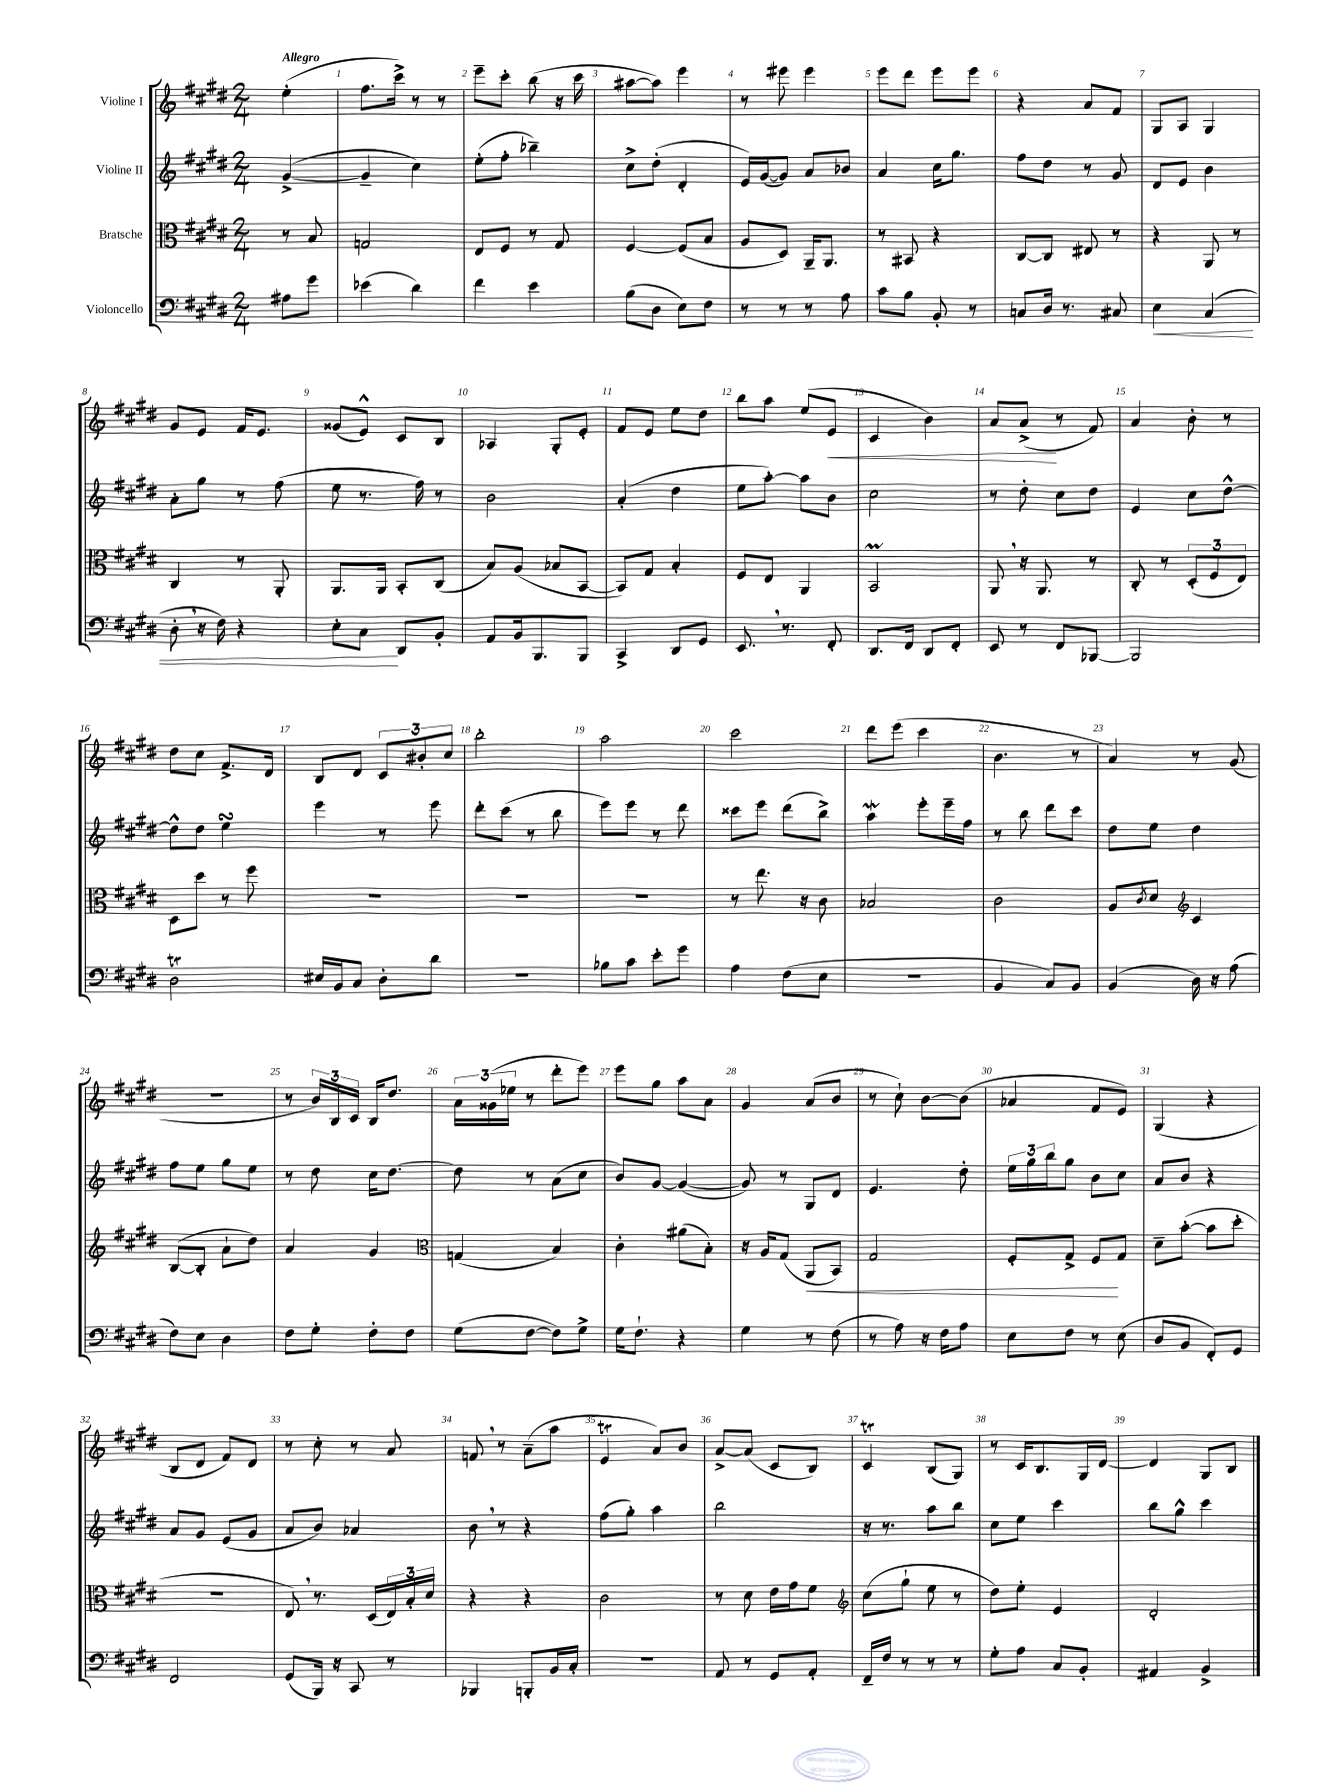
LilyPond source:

<<
\new StaffGroup <<
\new Staff = "s0" \with { instrumentName = "Violine I" } {
    \clef treble \key e \major \numericTimeSignature \time 2/4 \partial 4 \tempo "Allegro"
    e''4-.( |
    fis''8. cis'''16->) r8 r8 |
    e'''8-- cis'''8-. b''8( r16 cis'''16 |
    ais''8~ ais''8) e'''4 |
    r8 eis'''8 eis'''4 |
    e'''8 dis'''8 e'''8 e'''8 |
    r4 a'8 fis'8 |
    gis8 a8 gis4 |
    gis'8 e'8 fis'16 e'8. |
    gisis'8( e'8-^) cis'8 b8 |
    aes4 gis8-. e'8-. |
    fis'8 e'8 e''8 dis''8 |
    b''8 a''8 e''8( e'8\< |
    cis'4 b'4) |
    a'8 a'8->\!( r8 fis'8) |
    a'4 b'8-. r8 |
    dis''8 cis''8 fis'8.-> dis'16 |
    b8 dis'8 \tuplet 3/2 { cis'8 bis'8-. cis''8 } |
    b''2-. |
    a''2 |
    cis'''2 |
    dis'''8 e'''8( cis'''4 |
    b'4. r8 |
    a'4) r8 gis'8( |
    R2 |
    r8 \tuplet 3/2 { b'16) b16 cis'16 } b16 dis''8. |
    \tuplet 3/2 { a'16 gisis'16( ees''16 } r8 dis'''8-. e'''8) |
    e'''8 gis''8 a''8 a'8 |
    gis'4 a'8( b'8 |
    r8 cis''8-!) b'8~ b'8( |
    aes'4 fis'8 e'8) |
    gis4( r4 |
    b8 dis'8 fis'8) dis'8 |
    r8 cis''8-. r8 a'8 |
    f'8 \breathe r8 a'8--( a''8 |
    e'4\trill a'8) b'8 |
    a'8~-> a'8( cis'8 b8) |
    cis'4\trill b8( gis8) |
    r8 cis'16 b8. gis16 dis'16~ |
    dis'4 gis8 b8 \bar "|." |
}
\new Staff = "s1" \with { instrumentName = "Violine II" } {
    \clef treble \key e \major \numericTimeSignature \time 2/4 \partial 4
    gis'4~->( |
    gis'4-- cis''4) |
    e''8-.( fis''8-. bes''4--) |
    cis''8-> dis''8-.( dis'4-. |
    e'16) gis'16~( gis'8) a'8 bes'8 |
    a'4 cis''16 gis''8. |
    fis''8 dis''8 r8 gis'8 |
    dis'8 e'8 b'4 |
    a'8-. gis''8 r8 fis''8( |
    e''8 r8. fis''16) r8 |
    b'2 |
    a'4-.( dis''4 |
    e''8 a''8~-.) a''8 b'8 |
    cis''2 |
    r8 dis''8-. cis''8 dis''8 |
    e'4 cis''8 dis''8~-^ |
    dis''8-^ dis''8 e''4\turn |
    e'''4 r8 e'''8 |
    dis'''8-. cis'''8( r8 b''8 |
    e'''8) e'''8 r8 dis'''8 |
    cisis'''8 e'''8 dis'''8( b''8->) |
    a''4\mordent e'''8-. e'''16-- fis''16 |
    r8 b''8 dis'''8 cis'''8 |
    dis''8 e''8 dis''4 |
    fis''8 e''8 gis''8 e''8 |
    r8 dis''8 cis''16 dis''8.~ |
    dis''8 r8 a'8( cis''8 |
    b'8) gis'8~ gis'4~( |
    gis'8) r8 gis8 dis'8 |
    e'4. dis''8-. |
    \tuplet 3/2 { e''16 gis''16 b''16 } gis''8 b'8 cis''8 |
    a'8 b'8 r4 |
    a'8 gis'8 e'8( gis'8 |
    a'8 b'8) aes'4 |
    b'8 \breathe r8 r4 |
    fis''8( gis''8-.) a''4 |
    b''2 |
    r16 r8. a''8 b''8 |
    cis''8 e''8 cis'''4 |
    b''8 gis''8-^ cis'''4 \bar "|." |
}
\new Staff = "s2" \with { instrumentName = "Bratsche" } {
    \clef alto \key e \major \numericTimeSignature \time 2/4 \partial 4
    r8 b8 |
    g2 |
    e8 fis8 r8 gis8 |
    fis4~ fis8( b8 |
    a8 dis8) a,16-- a,8. |
    r8 bis,8 r4 |
    cis8~ cis8 eis8 r8 |
    r4 a,8 r8 |
    cis4 r8 a,8-. |
    a,8. a,16 b,8-. cis8( |
    b8) a8( bes8 b,8~ |
    b,8) gis8 b4-. |
    fis8 e8 a,4 |
    b,2\prall |
    a,8 \breathe r16 a,8. r8 |
    cis8-. r8 \tuplet 3/2 { dis8-.( fis8 e8) } |
    dis8 dis''8 r8 fis''8 |
    R2 |
    R2 |
    R2 |
    r8 e''8. r16 cis'8 |
    bes2 |
    cis'2 |
    a8 \acciaccatura { cis'8 } dis'8 \clef treble cis'4 |
    b8~( b8-. a'8-! dis''8) |
    a'4 gis'4 |
    \clef alto g4( b4) |
    cis'4-. ais'8( b8-.) |
    r16 a16 gis8( a,8\< b,8) |
    gis2 |
    fis8-. gis8-> fis8\! gis8 |
    dis'8-- b'8~-.( b'8 dis''8-. |
    r2 |
    e8) \breathe r8. dis16( \tuplet 3/2 { e16) b16-. dis'16 } |
    r4 r4 |
    cis'2 |
    r8 dis'8 e'16 gis'16 fis'8 |
    \clef treble cis''8( gis''8-! e''8 r8 |
    dis''8) e''8-. e'4 |
    dis'2-. \bar "|." |
}
\new Staff = "s3" \with { instrumentName = "Violoncello" } {
    \clef bass \key e \major \numericTimeSignature \time 2/4 \partial 4
    ais8 gis'8 |
    ees'4( dis'4) |
    fis'4 e'4 |
    b8( dis8 e8) fis8 |
    r8 r8 r8 a8 |
    cis'8 b8 b,8-. r8 |
    c8 dis16 r8. cis8 |
    e4\< cis4( |
    dis8-. \breathe r16 fis16) r4 |
    e8-. cis8\! dis,8 b,8-. |
    a,8 b,16 b,,8. b,,8 |
    cis,4-> dis,8 gis,8 |
    e,8. \breathe r8. fis,8-. |
    dis,8. fis,16 dis,8 fis,8-. |
    e,8 r8 fis,8 bes,,8~ |
    bes,,2 |
    dis2\trill |
    eis16 b,16 cis8 dis8-. dis'8 |
    R2 |
    bes8 cis'8 e'8-. gis'8 |
    a4 fis8( e8 |
    R2 |
    b,4 cis8) b,8 |
    b,4( dis16) r16 a8( |
    fis8) e8 dis4 |
    fis8 gis8-. fis8-. fis8 |
    gis8( fis8~ fis8) gis8-> |
    gis16 fis8.-! r4 |
    gis4 r8 fis8( |
    r8 a8) r16 fis16 a8 |
    e8 fis8 r8 e8( |
    dis8 b,8 fis,8-.) gis,8 |
    fis,2 |
    gis,8( b,,16) r16 cis,8 r8 |
    bes,,4 b,,8-. b,16 cis16-. |
    R2 |
    a,8 r8 gis,8 a,8-. |
    fis,16-- fis16 r8 r8 r8 |
    gis8-. a8 cis8 b,8-. |
    ais,4 b,4-> \bar "|." |
}
>>
>>
\layout { \context { \Score \override BarNumber.break-visibility = ##(#f #t #t) barNumberVisibility = #all-bar-numbers-visible } }
